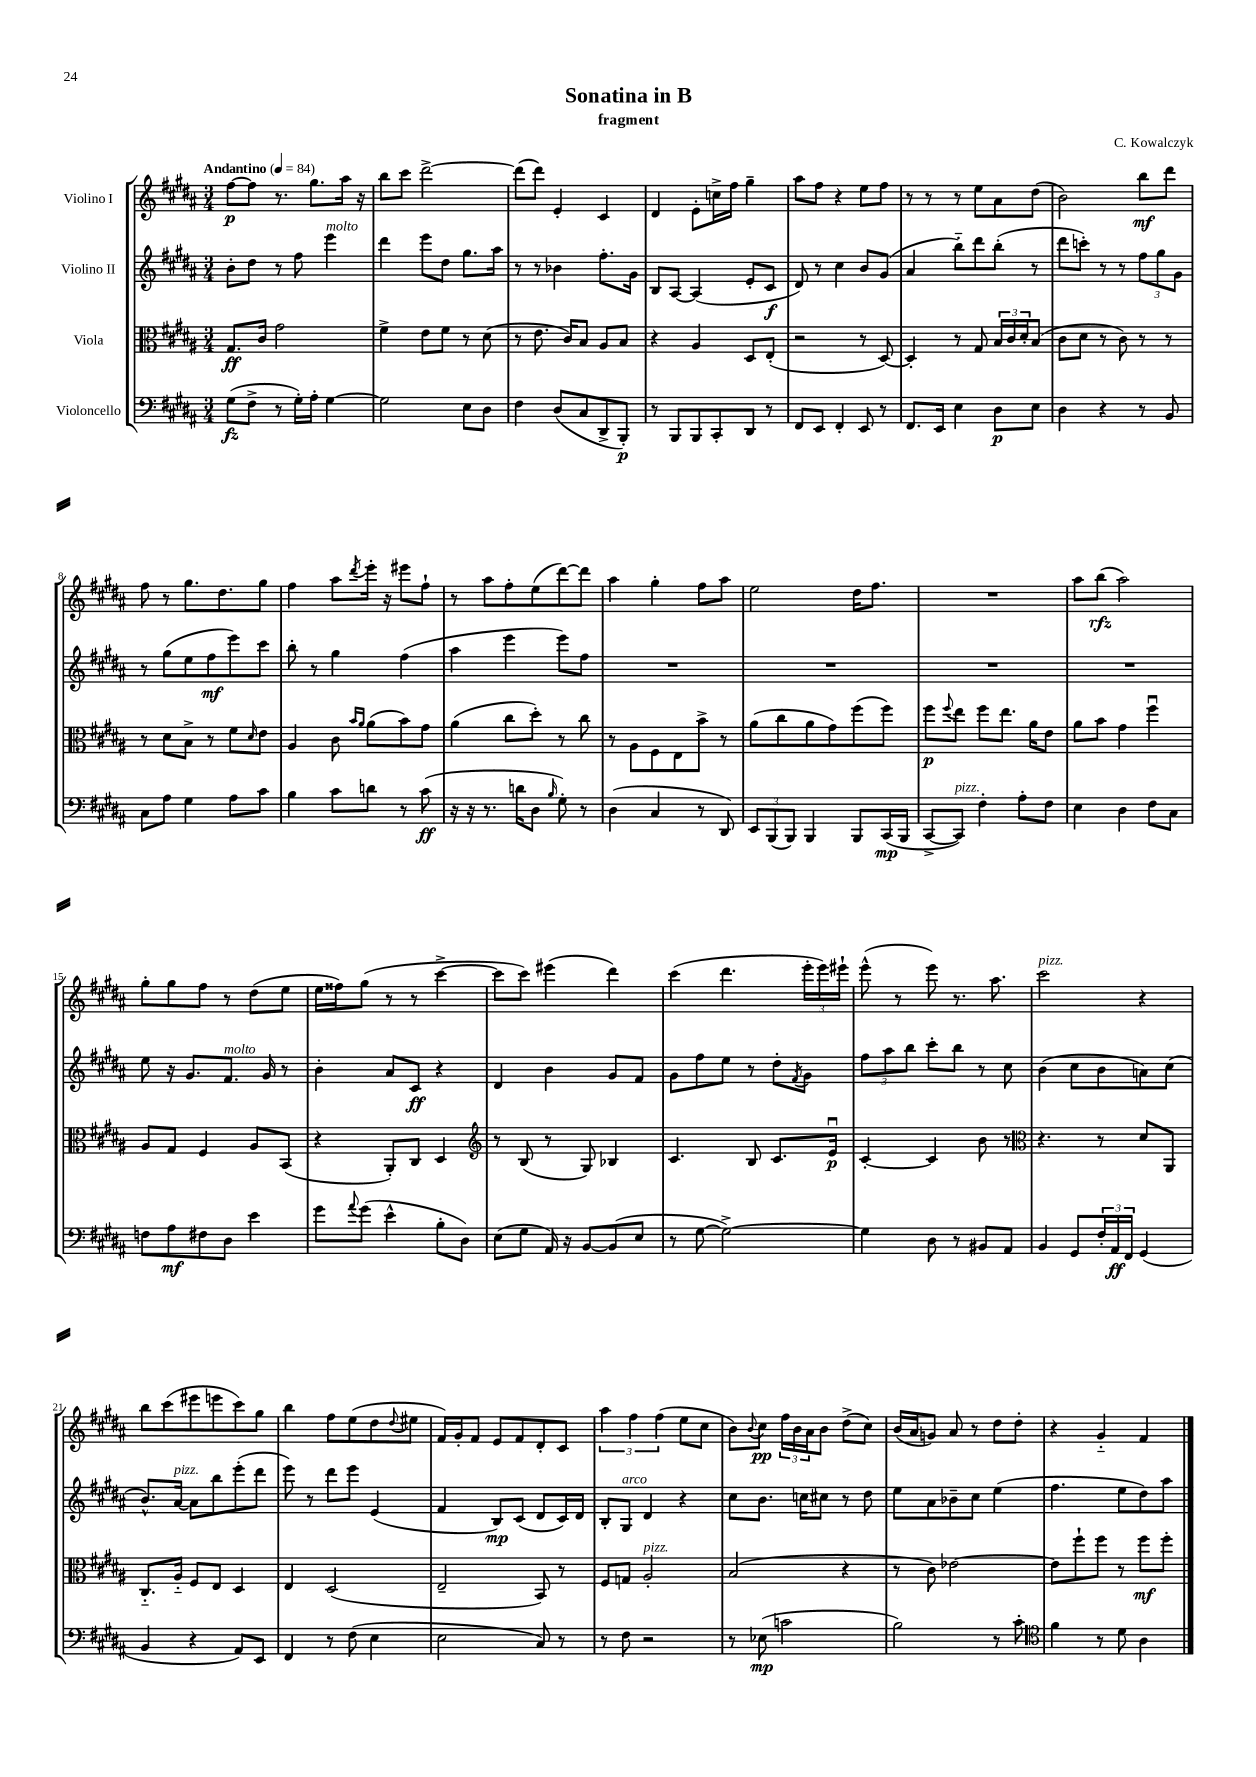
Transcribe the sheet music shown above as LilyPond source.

\header { title = "Sonatina in B" composer = "C. Kowalczyk" subtitle = "fragment" }
<<
\new StaffGroup <<
\new Staff = "s0" \with { instrumentName = "Violino I" } {
    \clef treble \key b \major \numericTimeSignature \time 3/4 \tempo "Andantino" 4 = 84
    fis''8~\p fis''8 r8. gis''8. ais''16 r16 |
    b''8 cis'''8 dis'''2~-> |
    dis'''8( dis'''8) e'4-. cis'4 |
    dis'4 e'8-. c''16-> fis''16 gis''4-- |
    ais''8 fis''8 r4 e''8 fis''8 |
    r8 r8 r8 e''8 ais'8 dis''8( |
    b'2) b''8\mf dis'''8 |
    fis''8 r8 gis''8. dis''8. gis''8 |
    fis''4 ais''8 \acciaccatura { dis'''8 } e'''16-. r16 eis'''8 fis''8-! |
    r8 ais''8 fis''8-. e''8( dis'''8~) dis'''8 |
    ais''4 gis''4-. fis''8 ais''8 |
    e''2 dis''16 fis''8. |
    R2. |
    ais''8 b''8\rfz( ais''2) |
    gis''8-. gis''8 fis''8 r8 dis''8( e''8 |
    e''16 fisis''16) gis''8( r8 r8 cis'''4~-> |
    cis'''8 cis'''8) eis'''4( dis'''4) |
    cis'''4( dis'''4. \tuplet 3/2 { e'''16-. e'''16) eis'''16-! } |
    e'''8-^( r8 e'''8) r8. ais''8. |
    cis'''2^\markup { \italic "pizz." } r4 |
    b''8 cis'''8( eis'''8 e'''8 cis'''8) gis''8 |
    b''4 fis''8 e''8( dis''8 \appoggiatura { dis''8 } eis''8 |
    fis'16) gis'16-. fis'8 e'8 fis'8 dis'8-. cis'8 |
    \tuplet 3/2 { ais''4 fis''4 fis''4( } e''8 cis''8 |
    b'8) \appoggiatura { b'8 } cis''8\pp \tuplet 3/2 { fis''16 b'16 ais'16 } b'8 dis''8->( cis''8) |
    b'16( ais'16 g'8) ais'8 r8 dis''8 dis''8-. |
    r4 gis'4-_ fis'4 \bar "|." |
}
\new Staff = "s1" \with { instrumentName = "Violino II" } {
    \clef treble \key b \major \numericTimeSignature \time 3/4
    b'8-. dis''8 r8 fis''8 e'''4^\markup { \italic "molto" } |
    dis'''4 e'''8 dis''8 gis''8. ais''16 |
    r8 r8 bes'4 fis''8.-. gis'16 |
    b8 ais8~ ais4( e'8-. cis'8\f |
    dis'8) r8 cis''4 b'8 gis'8( |
    ais'4 b''8-_) dis'''8 b''8-.( r8 |
    dis'''8 c'''8-.) r8 r8 \tuplet 3/2 { fis''8 gis''8 gis'8 } |
    r8 gis''8( e''8 fis''8\mf e'''8) cis'''8 |
    b''8-. r8 gis''4 fis''4( |
    ais''4 e'''4 e'''8) fis''8 |
    R2. |
    R2. |
    R2. |
    R2. |
    e''8 r16 gis'8. fis'8.^\markup { \italic "molto" } gis'16 r8 |
    b'4-. ais'8 cis'8\ff r4 |
    dis'4 b'4 gis'8 fis'8 |
    gis'8 fis''8 e''8 r8 dis''8-. \acciaccatura { fis'8 } gis'8 |
    \tuplet 3/2 { fis''8 ais''8 b''8 } cis'''8-. b''8 r8 cis''8 |
    b'4( cis''8 b'8 a'8) cis''8( |
    b'8.-^) ais'16~^\markup { \italic "pizz." } ais'8 b''8 e'''8-.( dis'''8 |
    e'''8) r8 dis'''8 e'''8 e'4( |
    fis'4 b8\mp) cis'8( dis'8 cis'16) dis'16 |
    b8-. gis8^\markup { \italic "arco" } dis'4 r4 |
    cis''8 b'8. c''16 cis''8 r8 dis''8 |
    e''8 ais'8 bes'8-- cis''8 e''4( |
    fis''4. e''8 dis''8) ais''8 \bar "|." |
}
\new Staff = "s2" \with { instrumentName = "Viola" } {
    \clef alto \key b \major \numericTimeSignature \time 3/4
    gis8.\ff cis'16 gis'2 |
    fis'4-> e'8 fis'8 r8 dis'8( |
    r8 e'8. cis'16) b8 ais8 b8 |
    r4 ais4 dis8 e8-.( |
    r2 r8 dis8~) |
    dis4-. r8 gis8 \tuplet 3/2 { b16 cis'16 dis'16-. } b8( |
    cis'8 dis'8 r8 cis'8) r8 r8 |
    r8 dis'8 b8-> r8 fis'8 \grace { dis'16 } e'8 |
    ais4 cis'8 \grace { b'16 ais'16 } ais'8( b'8) gis'8 |
    ais'4( cis''8 dis''8-.) r8 cis''8 |
    r8 ais8 fis8 e8 b'8-> r8 |
    ais'8( cis''8 ais'8 gis'8) fis''8( fis''8) |
    fis''8\p \appoggiatura { fis''8 } e''8 fis''8 e''8. ais'16 e'8 |
    ais'8 b'8 gis'4 fis''4\downbow |
    ais8 gis8 fis4 ais8 b,8( |
    r4 ais,8-.) cis8 dis4 |
    \clef treble r8 b8( r8 gis8) bes4 |
    cis'4. b8 cis'8. e'16\downbow\p |
    cis'4~-. cis'4 b'8 r8 |
    \clef alto r4. r8 dis'8 ais,8 |
    cis8.-_ ais16-_ fis8 e8 dis4 |
    e4 dis2( |
    e2-- b,8) r8 |
    fis8 g8 ais2-.^\markup { \italic "pizz." } |
    b2( r4 |
    r8 cis'8) ees'2~ |
    ees'8 fis''8-! fis''8 r8 fis''8\mf fis''8-. \bar "|." |
}
\new Staff = "s3" \with { instrumentName = "Violoncello" } {
    \clef bass \key b \major \numericTimeSignature \time 3/4
    gis8\fz( fis8-> r8 gis16-.) ais16-. gis4~ |
    gis2 e8 dis8 |
    fis4 dis8( cis8 dis,8-> b,,8-.\p) |
    r8 b,,8 b,,8 cis,8-. dis,8 r8 |
    fis,8 e,8 fis,4-. e,8 r8 |
    fis,8. e,16 e4 dis8\p e8 |
    dis4 r4 r8 b,8 |
    cis8 ais8 gis4 ais8 cis'8 |
    b4 cis'8 d'8 r8 cis'8\ff( |
    r16 r16 r8. d'16 dis8 \grace { b16 } gis8-.) r8 |
    dis4( cis4 r8 dis,8) |
    \tuplet 3/2 { e,8 b,,8( b,,8) } b,,4 b,,8 cis,16\mp( b,,16 |
    cis,8~-> cis,8^\markup { \italic "pizz." }) fis4-. ais8-. fis8 |
    e4 dis4 fis8 cis8 |
    f8 ais8\mf fis8 dis8 e'4 |
    gis'8 \appoggiatura { ais'8 } gis'8( e'4-^ b8-. dis8) |
    e8( gis8 ais,16) r16 b,8~ b,8( e8 |
    r8 gis8~ gis2~->) |
    gis4 dis8 r8 bis,8 ais,8 |
    b,4 gis,8 \tuplet 3/2 { fis16-. ais,16\ff fis,16 } gis,4( |
    b,4 r4 ais,8) e,8 |
    fis,4 r8 fis8( e4 |
    e2 cis8) r8 |
    r8 fis8 r2 |
    r8 ees8\mp( c'2 |
    b2) r8 cis'8-. |
    \clef tenor fis'4 r8 dis'8 ais4 \bar "|." |
}
>>
>>
